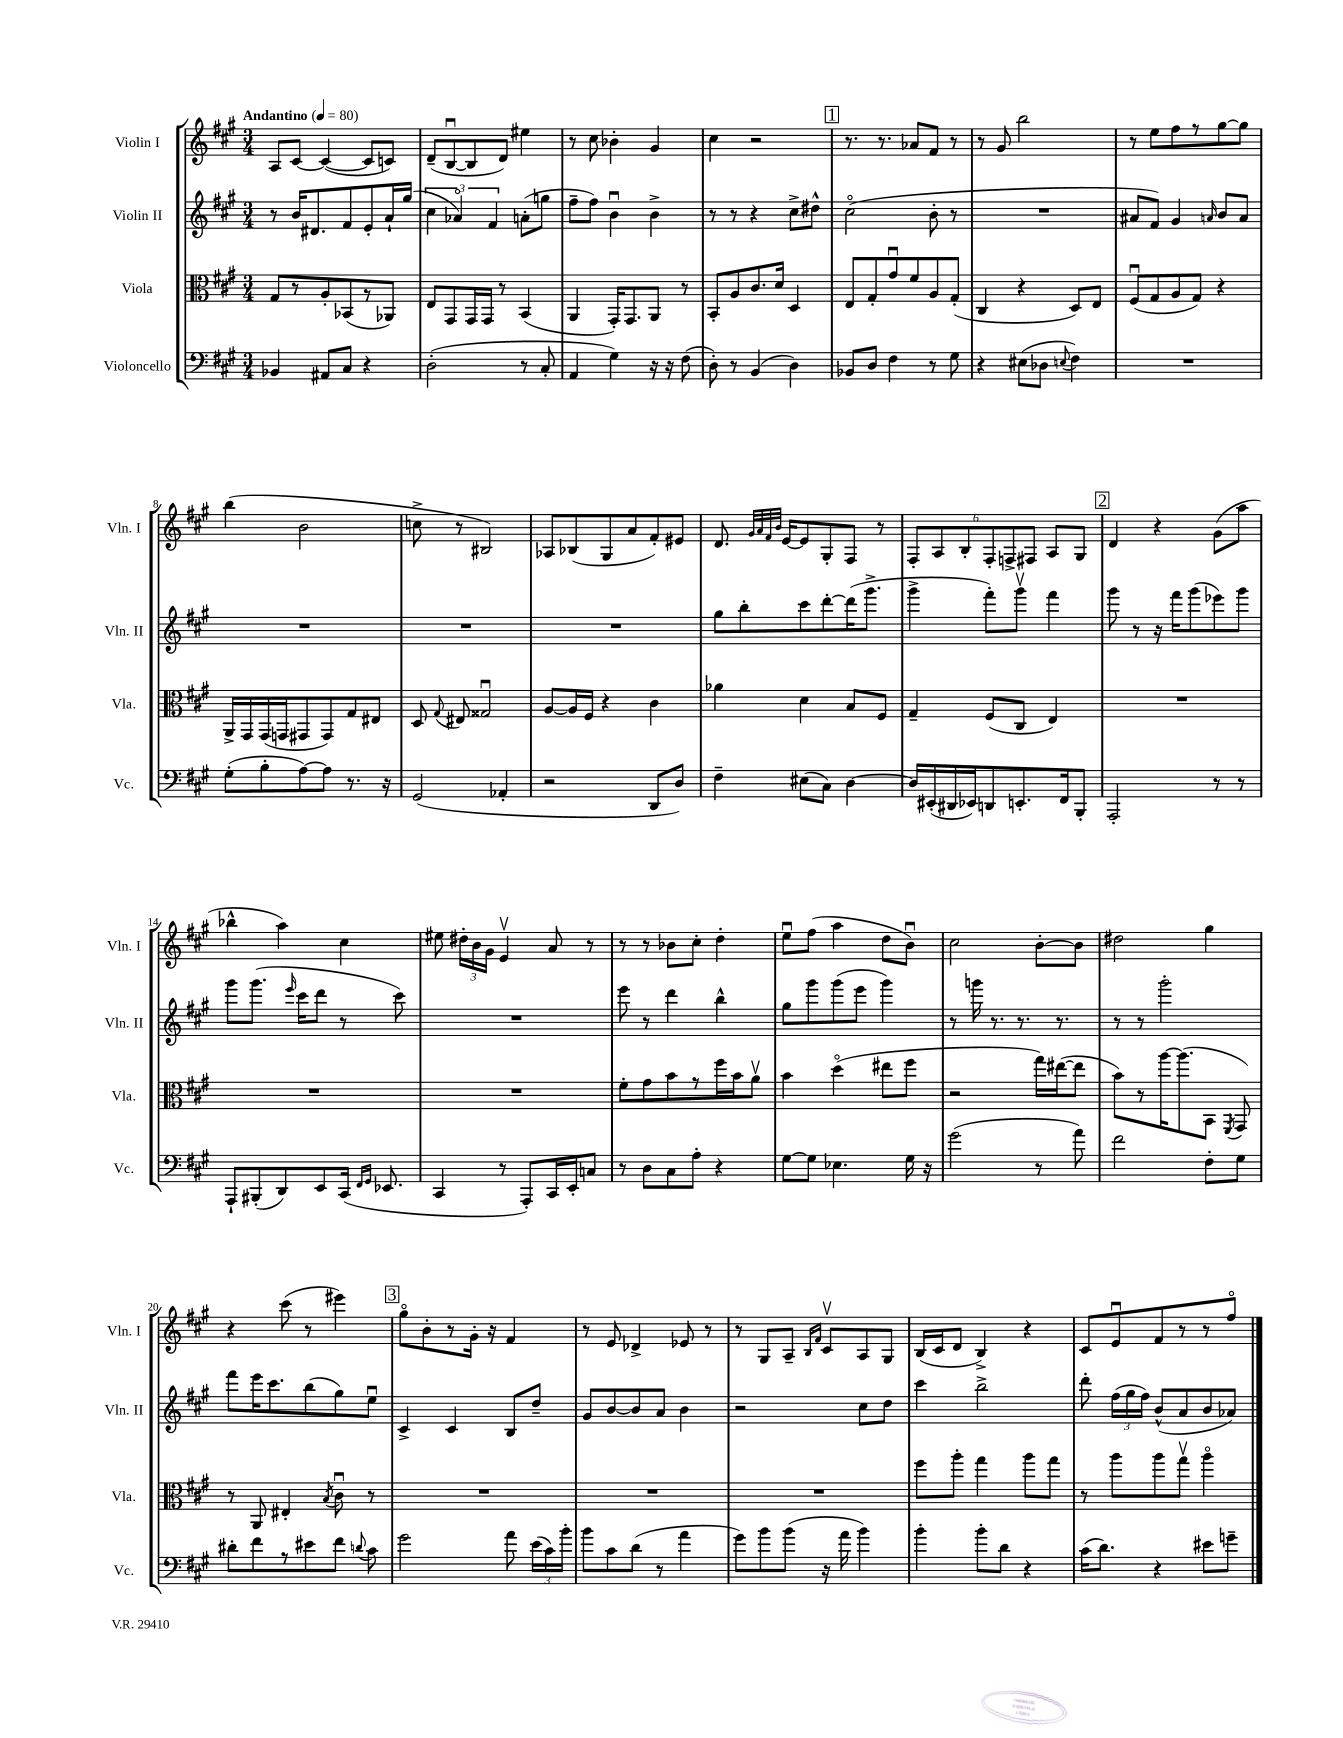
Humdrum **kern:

**kern	**kern	**kern	**kern
*staff4	*staff3	*staff2	*staff1
*clefF4	*clefC3	*clefG2	*clefG2
*k[f#c#g#]	*k[f#c#g#]	*k[f#c#g#]	*k[f#c#g#]
*M3/4	*M3/4	*M3/4	*M3/4
*MM80	*MM80	*MM80	*MM80
4BB-	8G#	8r	8A
.	8r	16b	[8c#
.	.	8.d#	.
8AA#	8A'	.	(4c#_
8C#	(8BB-	8f#	.
4r	8r	8e'	8c#]
.	8AA-)	16a`	8c)
.	.	(16gg#	.
=	=	=	=
(2D'	8E	6cc#	(8d~
.	8GG#	.	[8Bu
.	.	6a-o)	.
.	16GG#	.	8B]
.	16GG#	.	.
.	.	6f#	.
.	8r	.	8d)
8r	(4BB	(8a'	4ee#
8C#'	.	8gg	.
=	=	=	=
4AA	4AA	8ff#~	8r
.	.	8ff#)	8cc#
4G#)	16GG#')	4bu	4b-'
.	8.GG#	.	.
16r	8AA	4b^	4g#
16r	.	.	.
(8F#	8r	.	.
=	=	=	=
8D')	8BB'	8r	4cc#
8r	8A	8r	.
(4BB	8.c#	4r	2r
.	16d	.	.
4D)	4D	8cc#^	.
.	.	8dd#^^	.
=	=	=	=
8BB-	8E	(2cc#o	8.r
8D	8G#'	.	.
.	.	.	8.r
4F#	8g#u	.	.
.	8f#	.	8a-
8r	8A	8b'	8f#
8G#	(8G#'	8r	8r
=	=	=	=
4r	4C#	2.r	8r
.	.	.	8g#
(8E#	4r	.	2bb
8D-	.	.	.
8qqE	.	.	.
4F#)	8D)	.	.
.	8E	.	.
=	=	=	=
2.r	(8F#u	8a#	8r
.	8G#	8f#)	8ee
.	8A	4g#	8ff#
.	8G#)	.	8r
.	.	16qqa	.
.	4r	8b	[8gg#
.	.	8a	8gg#]
=	=	=	=
(8G#'	16AA^	2.r	(4bb
.	16GG#	.	.
8B'	(16GG#	.	.
.	16GG	.	.
[8A)	8GG#	.	2b
8A]	8GG#)	.	.
8.r	8G#	.	.
.	8E#	.	.
16r	.	.	.
=	=	=	=
(2GG#	8D	2.r	8cc^
.	8qqG#	.	.
.	8E#	.	8r
.	2G##u	.	2B#)
4AA-'	.	.	.
=	=	=	=
2r	[8A	2.r	8A-
.	16A]	.	(8B-
.	16F#	.	.
.	4r	.	8G#
.	.	.	8a
8DD	4c#	.	8f#')
8D)	.	.	8e#
=	=	=	=
4F#~	4a-	8gg#	8.d
.	.	8bb'	.
.	.	.	32qqg#
.	.	.	32qqa
.	.	.	32qqf#
.	.	.	32qqb
.	.	.	[16e
(8E#	4d	8ccc#	8e]
8C#)	.	[8ddd'	8G#'
[4D	8B	(16ddd]	8F#
.	.	8.ggg#^	.
.	8F#	.	8r
=	=	=	=
16D]	4G#~	4ggg#^	12F#'
(16EE#'	.	.	.
.	.	.	12A
16DD#	.	.	.
.	.	.	12B'
16EE-)	.	.	.
8DD	(8F#	8fff#')	12F#'
.	.	.	12F^
8.EE'	8C#	8ggg#v	.
.	.	.	12F#
.	4E)	4fff#	8A
16FF#	.	.	.
8BBB'	.	.	8G#
=	=	=	=
2AAA'	2.r	8ggg#	4d
.	.	8r	.
.	.	16r	4r
.	.	16fff#	.
.	.	(8ggg#	.
8r	.	8eee-)	(8g#
8r	.	8ggg#	8aa
=	=	=	=
8AAA`	2.r	8ggg#	4bb-^^
(8BBB#'	.	(8.ggg#	.
8DD)	.	.	4aa)
.	.	16qqeee	.
.	.	16ccc#	.
8EE	.	8ddd	.
(16CC#	.	8r	4cc#
16qqFF#	.	.	.
16qqGG#	.	.	.
8.EE-	.	.	.
.	.	8ccc#)	.
=	=	=	=
4CC#	2.r	2.r	8ee#
.	.	.	24dd#'
.	.	.	24b
.	.	.	24g#
8r	.	.	4ev
8AAA')	.	.	.
16CC#	.	.	8a
16EE'	.	.	.
8C	.	.	8r
=	=	=	=
8r	8f#'	8eee	8r
8D	8g#	8r	8r
8C#	8b	4ddd	8b-
8A'	8r	.	8cc#'
4r	16ff#	4bb^^	4dd'
.	16b	.	.
.	8av	.	.
=	=	=	=
[8G#	4b	8gg#	8eeu
8G#]	.	8ggg#	(8ff#
4.E-	(4ddo	(8ggg#	4aa
.	.	8eee	.
.	8ee#	4ggg#)	8dd
16G#	8ff#	.	8bu)
16r	.	.	.
=	=	=	=
(2g#	2r	8r	2cc#
.	.	16ggg	.
.	.	8.r	.
.	.	8.r	.
8r	16gg#)	.	[8b'
.	([16ee#	8.r	.
8a)	8ee#]	.	8b]
=	=	=	=
2f#	8b)	8r	2dd#
.	8r	8r	.
.	[16aa	2ggg#'	.
.	(8.aa]	.	.
8F#'	8BB	.	4gg#
.	8qFF#	.	.
8G#	8GG#)	.	.
=	=	=	=
8d#'	8r	8fff#	4r
8f#	8AA	16eee	.
.	.	8.ccc#	.
8r	4E#'	.	(8ccc#
8e#	.	(8bb	8r
.	8qB	.	.
8f#	8c#u	8gg#)	4eee#)
8qqd	.	.	.
8c#	8r	8eeu	.
=	=	=	=
2g#	2.r	4c#^	8gg#o
.	.	.	8b'
.	.	4c#	8r
.	.	.	16g#'
.	.	.	16r
8a	.	8B	4f#
(24e	.	8dd~	.
24c#)	.	.	.
24b'	.	.	.
=	=	=	=
8b	2.r	8g#	8r
8c#	.	[8b	8e
(8d	.	8b]	4d-^
8r	.	8a	.
4a	.	4b	8e-
.	.	.	8r
=	=	=	=
8g#)	2.r	2r	8r
8b	.	.	8G#
(8b	.	.	8A~
.	.	.	16qqB
.	.	.	16qqf#
16r	.	.	8c#v
16a	.	.	.
4b)	.	8cc#	8A
.	.	8dd	8G#
=	=	=	=
4b'	8ff#	4ccc#	(16B
.	.	.	16c#
.	8aa'	.	8d
8b'	4gg#	2bb^	4B^)
8d	.	.	.
4r	8aa	.	4r
.	8gg#	.	.
=	=	=	=
(16c#	8r	8ddd'	8c#
8.d)	.	.	.
.	8aa	(24ff#	8eu
.	.	24gg#	.
.	.	24ff#)	.
4r	8aa	(8b^^	8f#
.	8gg#v	8a	8r
8e#	4aao	8b	8r
8g~	.	8a-)	8ff#o
==	==	==	==
*-	*-	*-	*-
